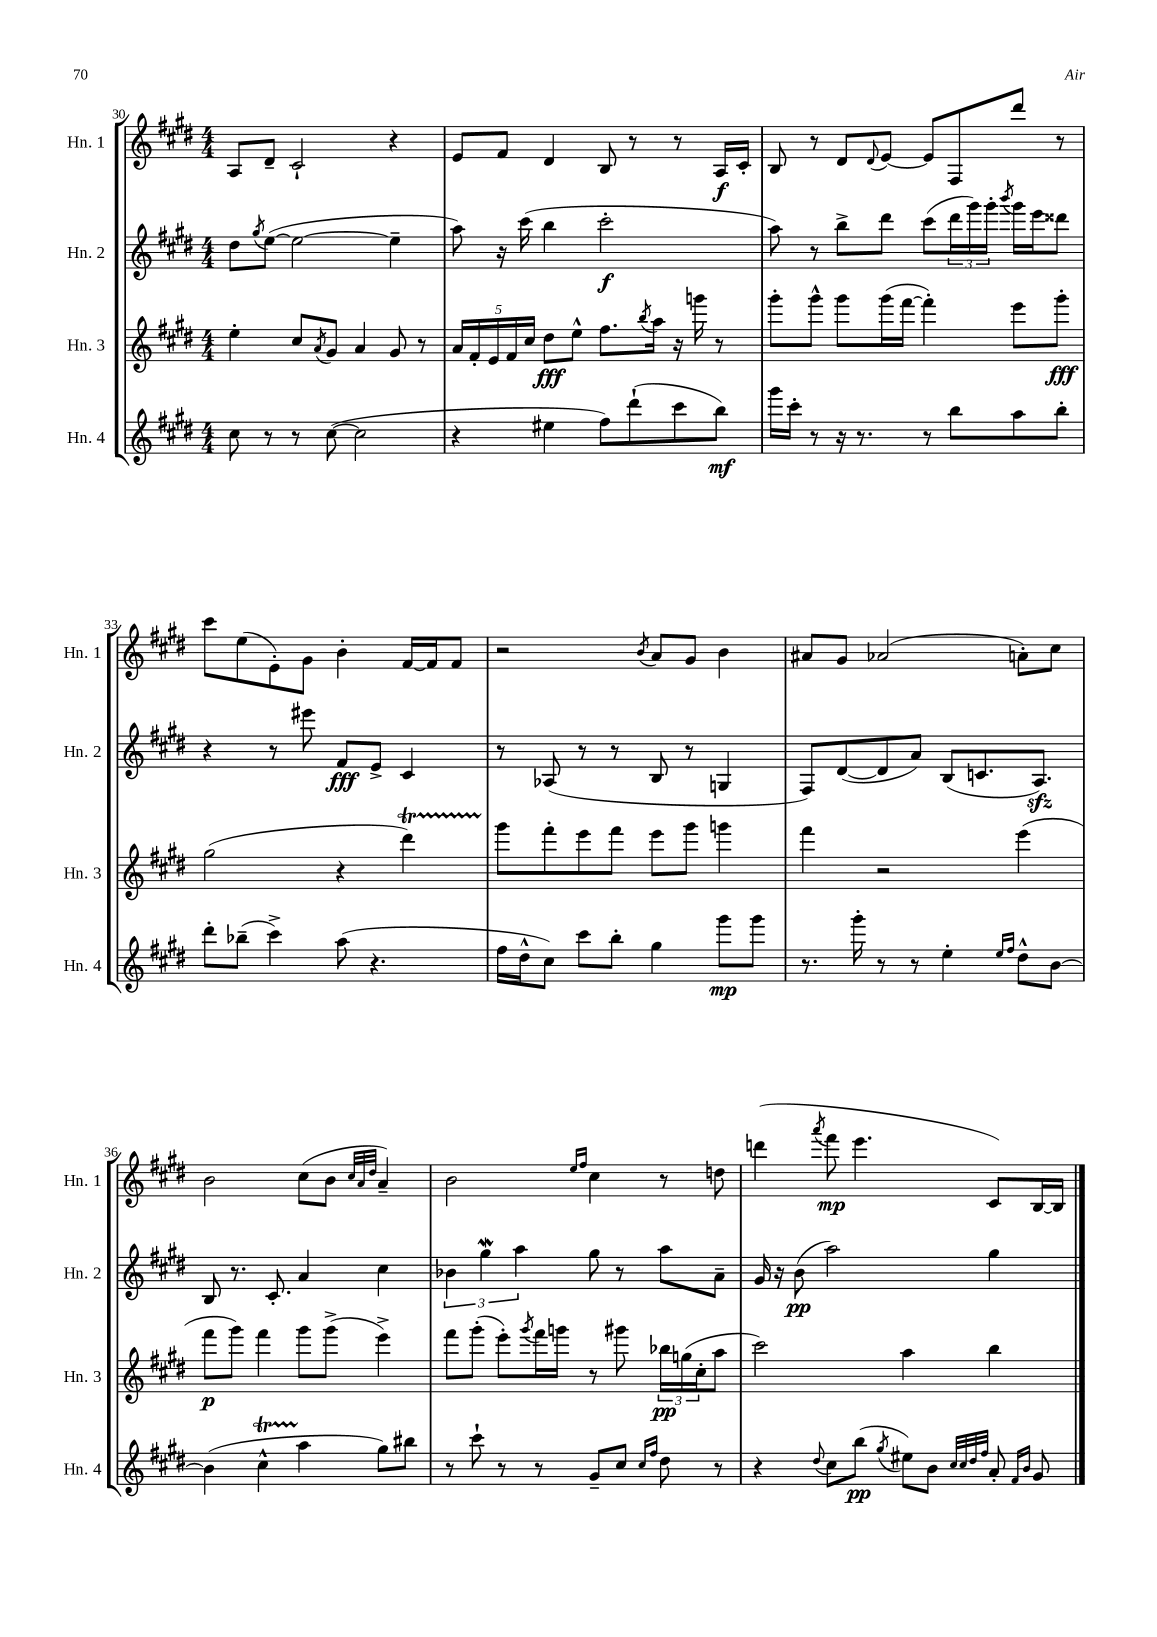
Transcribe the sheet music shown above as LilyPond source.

<<
\new StaffGroup <<
\new Staff = "s0" \with { instrumentName = "Hn. 1" shortInstrumentName = "Hn. 1" } {
    \clef treble \key e \major \numericTimeSignature \time 4/4
    a8 dis'8-- cis'2-! r4 |
    e'8 fis'8 dis'4 b8 r8 r8 a16\f cis'16-. |
    b8 r8 dis'8 \appoggiatura { dis'8 } e'8~ e'8 fis8 dis'''8 r8 |
    cis'''8 e''8( e'8-.) gis'8 b'4-. fis'16~ fis'16 fis'8 |
    r2 \acciaccatura { b'8 } a'8 gis'8 b'4 |
    ais'8 gis'8 aes'2( a'8-.) cis''8 |
    b'2 cis''8( b'8 \grace { cis''32 a'32 dis''32 } a'4--) |
    b'2 \grace { e''16 fis''16 } cis''4 r8 d''8 |
    d'''4( \acciaccatura { a'''8 } fis'''8\mp e'''4. cis'8) b16~ b16 \bar "|." |
}
\new Staff = "s1" \with { instrumentName = "Hn. 2" shortInstrumentName = "Hn. 2" } {
    \clef treble \key e \major \numericTimeSignature \time 4/4
    dis''8 \acciaccatura { gis''8 } e''8~( e''2~ e''4-- |
    a''8) r16 cis'''16( b''4 cis'''2-.\f |
    a''8) r8 b''8-> dis'''8 cis'''8( \tuplet 3/2 { dis'''16 gis'''16) gis'''16-. } \acciaccatura { b'''8 } gis'''16 e'''16 disis'''8 |
    r4 r8 eis'''8 fis'8\fff e'8-> cis'4 |
    r8 aes8( r8 r8 b8 r8 g4 |
    fis8) dis'8~( dis'8 a'8) b8( c'8. a8.\sfz) |
    b8 r8. cis'8.-. a'4 cis''4 |
    \tuplet 3/2 { bes'4 gis''4\mordent a''4 } gis''8 r8 a''8 a'8-- |
    gis'16 r16 b'8\pp( a''2) gis''4 \bar "|." |
}
\new Staff = "s2" \with { instrumentName = "Hn. 3" shortInstrumentName = "Hn. 3" } {
    \clef treble \key e \major \numericTimeSignature \time 4/4
    e''4-. cis''8 \acciaccatura { a'8 } gis'8 a'4 gis'8 r8 |
    \tuplet 5/4 { a'16 fis'16-. e'16 fis'16 cis''16 } dis''8\fff e''8-^ fis''8. \acciaccatura { b''8 } a''16 r16 g'''16 r8 |
    gis'''8-. gis'''8-^ gis'''8 gis'''16( fis'''16~ fis'''4-.) e'''8 gis'''8-.\fff |
    gis''2( r4 dis'''4\startTrillSpan) |
    gis'''8\stopTrillSpan fis'''8-. e'''8 fis'''8 e'''8 gis'''8 g'''4 |
    fis'''4 r2 e'''4( |
    fis'''8\p gis'''8) fis'''4 gis'''8 gis'''8->( e'''4->) |
    fis'''8 gis'''8-.( e'''8-.) \acciaccatura { gis'''8 } fis'''16 g'''16 r8 gis'''8 \tuplet 3/2 { bes''16\pp g''16( cis''16-. } a''8 |
    cis'''2) a''4 b''4 \bar "|." |
}
\new Staff = "s3" \with { instrumentName = "Hn. 4" shortInstrumentName = "Hn. 4" } {
    \clef treble \key e \major \numericTimeSignature \time 4/4
    cis''8 r8 r8 cis''8~( cis''2 |
    r4 eis''4 fis''8) dis'''8-!( cis'''8 b''8\mf) |
    gis'''16 cis'''16-. r8 r16 r8. r8 b''8 a''8 b''8-. |
    dis'''8-. bes''8--( cis'''4->) a''8( r4. |
    fis''16 dis''16-^ cis''8) cis'''8 b''8-. gis''4 gis'''8\mp gis'''8 |
    r8. gis'''16-. r8 r8 e''4-. \grace { e''16 fis''16 } dis''8-^ b'8~ |
    b'4( cis''4-^\startTrillSpan a''4\stopTrillSpan gis''8) bis''8 |
    r8 cis'''8-! r8 r8 gis'8-- cis''8 \grace { cis''16 fis''16 } dis''8 r8 |
    r4 \appoggiatura { dis''8 } cis''8 b''8\pp( \acciaccatura { gis''8 } eis''8) b'8 \grace { cis''32 cis''32 dis''32 fis''32 } a'8-. \grace { fis'16 b'16 } gis'8 \bar "|." |
}
>>
>>
\layout { \context { \Score currentBarNumber = #30 } }
